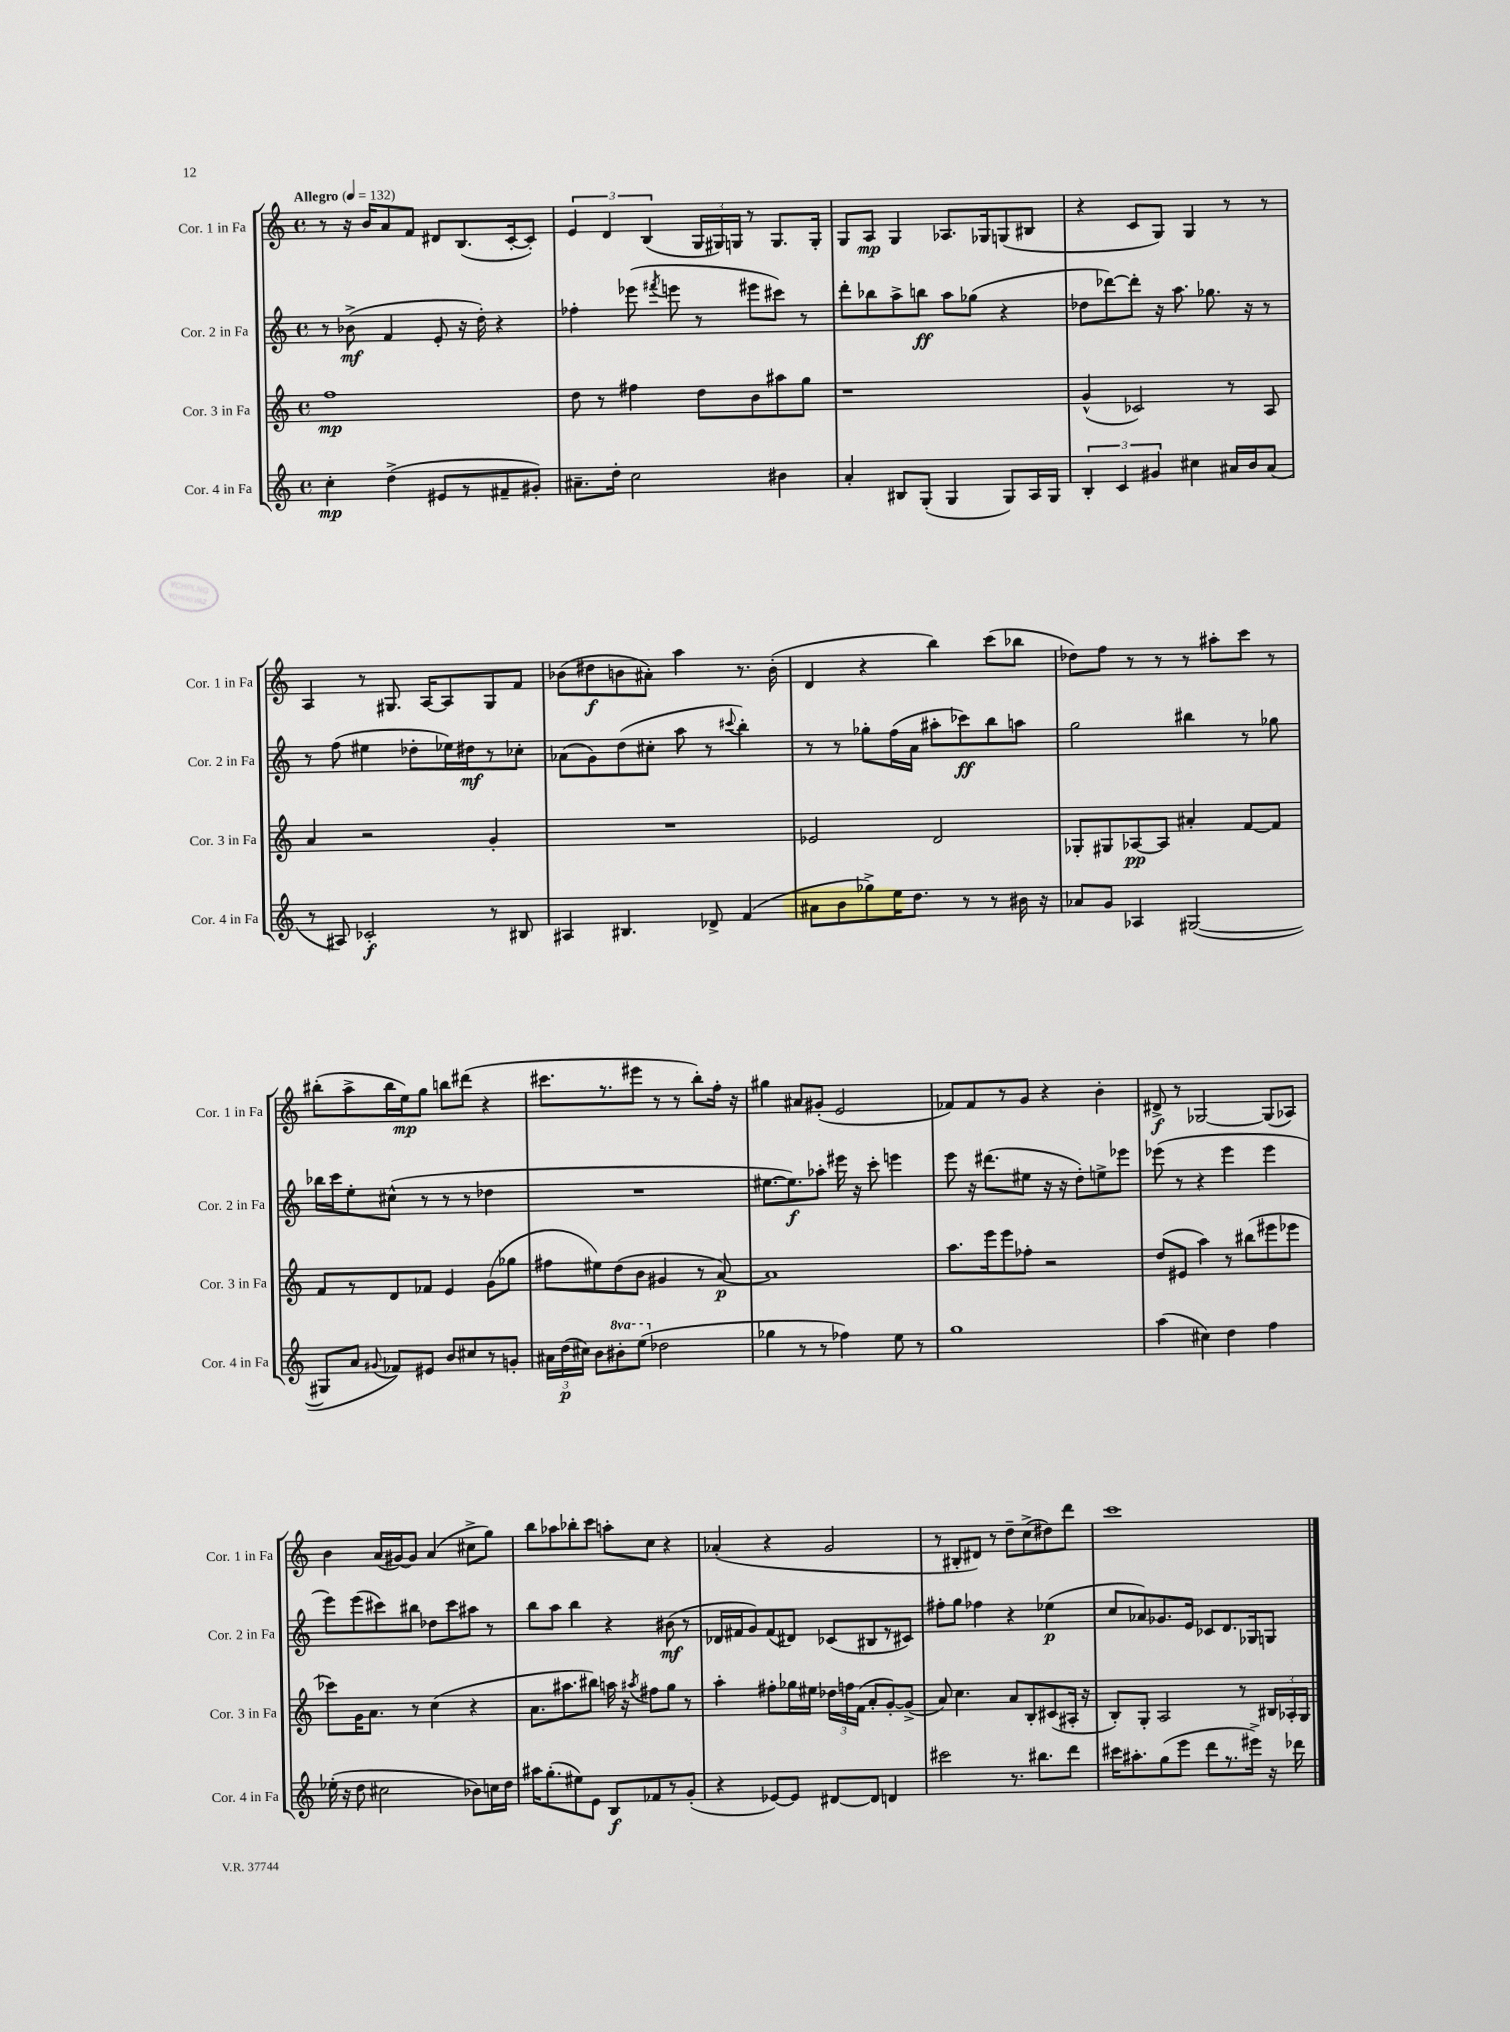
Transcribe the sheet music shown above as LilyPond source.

<<
\new StaffGroup <<
\new Staff = "s0" \with { instrumentName = "Cor. 1 in Fa" shortInstrumentName = "Cor. 1 in Fa" } {
    \clef treble \key c \major \defaultTimeSignature \time 4/4 \tempo "Allegro" 4 = 132
    \autoBeamOff r8 r16 b'16[ a'8 f'8] dis'8[ b8.( c'16~-. c'8]-.) |
    \tuplet 3/2 { e'4 d'4 b4( } \tuplet 3/2 { g16[ gis16) g16] } r8 g8.[ g16]-. |
    g8[ a8]\mp g4 aes8.[ ges16 g8( bis8] |
    r4 c'8[ g8]) g4 r8 r8 |
    a4 r8 gis8. a16[~ a8 gis8 f'8] |
    bes'8[( dis''8\f b'8 ais'8]-.) a''4 r8. b'16-.( |
    d'4 r4 b''4) c'''8[( bes''8] |
    des''8[) f''8] r8 r8 r8 ais''8[-. c'''8] r8 |
    bis''8[-.( a''8-> bis''16 e''16\mp) g''8] b''8[ dis'''8]( r4 |
    cis'''8.[ r8. eis'''8] r8 r8 b''8[-.) f''16]-. r16 |
    gis''4 ais'8[ gis'8]-.( e'2 |
    fes'8[) fes'8 r8 g'8] r4 b'4-. |
    dis'8->\f r8 ges2~ ges8[( aes8]) |
    b'4 a'16[( gis'16~) gis'8] a'4( cis''8[-> g''8]) |
    b''8[ aes''8 bes''8-. c'''8] a''8[-. c''8] r4 |
    aes'4-.( r4 g'2 |
    r8 bis8[-. dis'8]) r8 d''8[-- c''8->( dis''8) d'''8] |
    c'''1 \bar "|." |
}
\new Staff = "s1" \with { instrumentName = "Cor. 2 in Fa" shortInstrumentName = "Cor. 2 in Fa" } {
    \clef treble \key c \major \defaultTimeSignature \time 4/4
    \autoBeamOff r8 bes'8->\mf( f'4 e'8-. r16 d''16-.) r4 |
    fes''4-. ees'''8( \acciaccatura { fis'''8 } e'''8 r8 eis'''8[ cis'''8]) r8 |
    d'''8[-. bes''8 a''8-> b''8]\ff a''8[ ges''8]( r4 |
    des''8[ des'''8~) des'''8]-. r16 a''8. ges''8. r16 r8 |
    r8 f''8( eis''4 des''8[-. ees''16) dis''16\mf r8 ces''8]-. |
    aes'8[( g'8) d''8( cis''8]-. a''8 r8 \appoggiatura { cis'''8 } b''4-.) |
    r8 r8 ges''8[-. f''16( a'16] ais''8[-. ces'''8\ff) b''8 a''8] |
    g''2 bis''4 r8 ges''8 |
    bes''16[ c'''16 e''8-. cis''8]-^( r8 r8 r8 des''4 |
    R1 |
    eis''8.[~ eis''8.\f) aes''8]-. eis'''16 r16 c'''8-. e'''4 |
    e'''8 r16 dis'''8.[( eis''8] r16 r16 d''8[-.) e''8-> ees'''8] |
    ees'''8( r8 r4 ees'''4 ees'''4 |
    e'''8[) e'''8( cis'''8) bis''8] des''8[ cis'''8 ais''8] r8 |
    b''8[ a''8] b''4 r4 bis'8\mf( r8 |
    des'16[ fis'16 g'8) fis'8( dis'8]) ces'8[( bis8 r8 cis'8]) |
    fis''8[-. g''8] fes''4 r4 ees''4\p( |
    c''8[ aes'8) ges'8. e'16] ces'8[ d'8. ges16 g8] \bar "|." |
}
\new Staff = "s2" \with { instrumentName = "Cor. 3 in Fa" shortInstrumentName = "Cor. 3 in Fa" } {
    \clef treble \key c \major \defaultTimeSignature \time 4/4
    \autoBeamOff f''1\mp |
    d''8 r8 fis''4 d''8[ b'8 ais''8 g''8] |
    r1 |
    g'4-^( ces'2) r8 a8 |
    a'4 r2 g'4-. |
    R1 |
    ees'2 d'2 |
    ges8[-. gis8 aes8~\pp aes8] ais'4-. f'8[~ f'8] |
    f'8[ r8 d'8 fes'8] e'4 g'8[( ges''8] |
    fis''8[ eis''8) d''8( b'8] gis'4 r8 a'8~\p) |
    a'1 |
    a''8.[ e'''16 e'''8 fes''8]-. r2 |
    d''8[( eis'8] a''4) r8 bis''8[( eis'''8 ees'''8] |
    ces'''8[) g'16 a'8.] r8 c''4( r4 |
    a'8.[ ais''8. bis''8]) a''16 r16 \acciaccatura { ais''8 } fis''8[ g''8] r8 |
    a''4-. fis''8[-. ges''16 eis''16] \tuplet 3/2 { des''16[ f''16 f'16]( } a'8[-. g'8~-.) g'8]->( |
    a'8) c''4. a'8[ b8-. cis'8( ais16]-. r16 |
    b8[-.) g8]-. a2 r8 \tuplet 3/2 { bis16[ aes16-. g16] } \bar "|." |
}
\new Staff = "s3" \with { instrumentName = "Cor. 4 in Fa" shortInstrumentName = "Cor. 4 in Fa" } {
    \clef treble \key c \major \defaultTimeSignature \time 4/4 \set Staff.ottavationMarkups = #ottavation-simple-ordinals
    \autoBeamOff c''4-.\mp d''4->( eis'8[ r8 fis'8-- gis'8]-.) |
    ais'8.[-- d''16]-. c''2 bis'4 |
    a'4-. bis8[ g8]-.( g4 g8[) a16 g16] |
    \tuplet 3/2 { b4-. c'4 gis'4 } cis''4 ais'16[ b'16 ais'8]( |
    r8 ais8) ces'2-.\f r8 bis8 |
    ais4 bis4. des'8-> f'4( |
    ais'8[ b'8 ges''8->) e''16 d''8.] r8 r8 bis'16 r16 |
    aes'8[ g'8] aes4 gis2~( |
    gis8[ a'8] \appoggiatura { gis'8 } fes'8[) eis'8] b'8[ cis''8 r8 g'8]-. |
    \tuplet 3/2 { ais'16[ d''16\p( cis''16]) } b'8[ \ottava #1 bis''8-. e'''8]( \ottava #0 des''2 |
    ges''4 r8 r8 fes''4) e''8 r8 |
    g''1 |
    a''4( cis''4) d''4 f''4 |
    ees''16-.( r16 d''8 cis''2 bes'8[) c''16 d''16] |
    ais''16[ g''8.-.( eis''8) e'8] b8[\f fes'8 r8 g'8]-.( |
    r4 ees'8[~) ees'8] dis'8[~ dis'8] d'4 |
    cis'''2 r8. bis''8.[ d'''8] |
    cis'''16[ ais''8.-. g''8( e'''8] d'''8[ r8. eis'''16]->) r16 des'''16 \bar "|." |
}
>>
>>
\layout { \context { \Score \remove "Bar_number_engraver" } }
